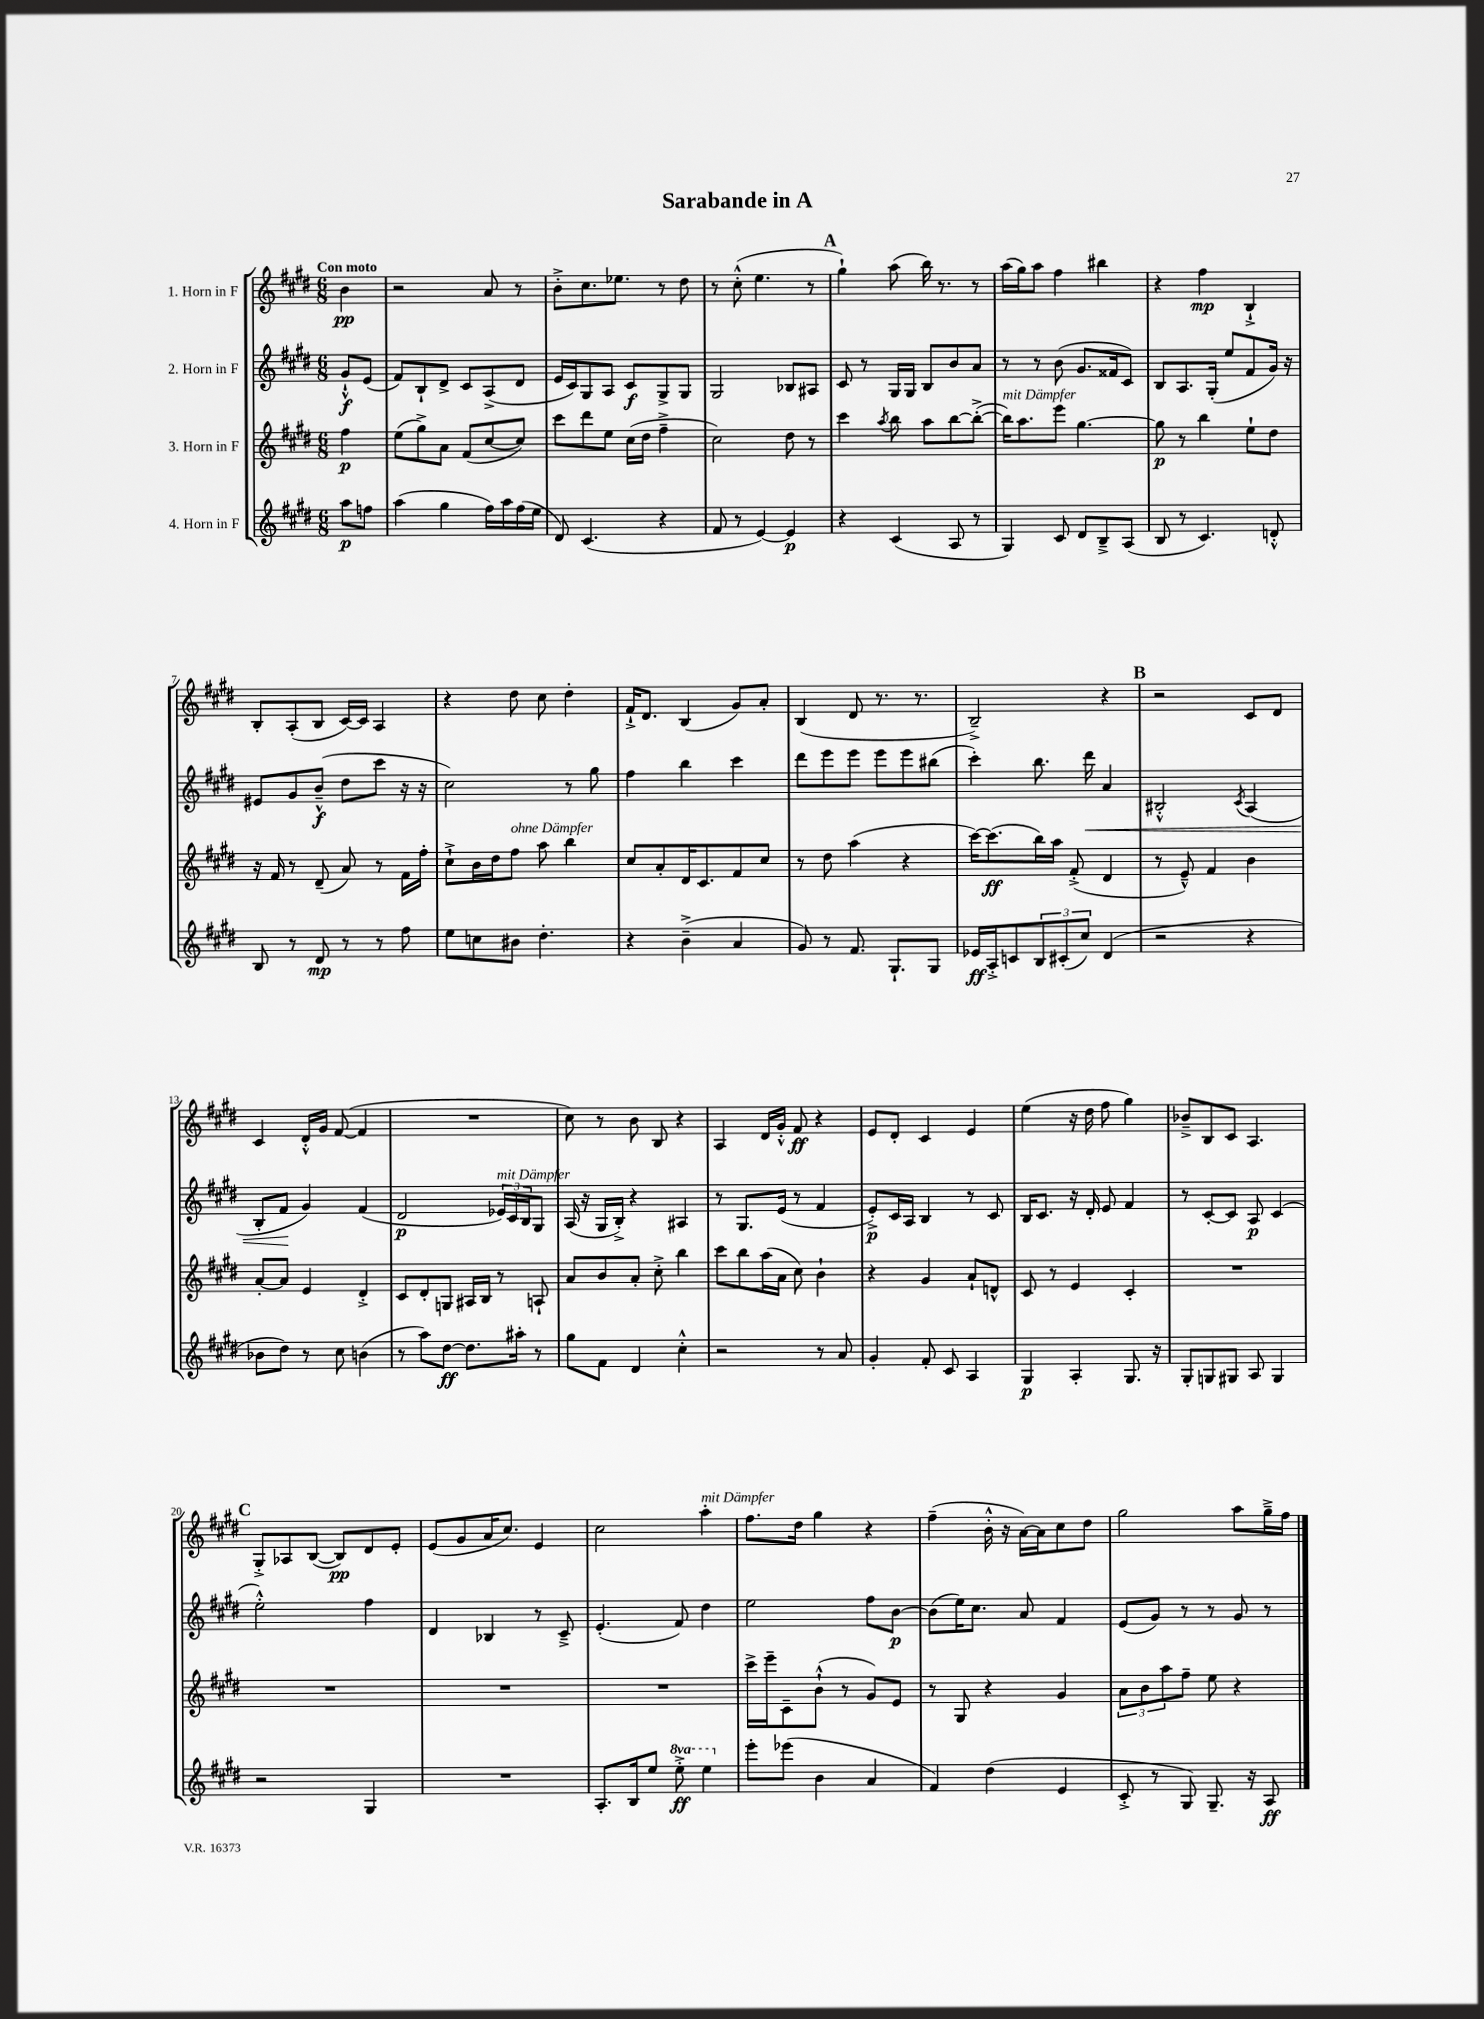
\header { title = "Sarabande in A" }
<<
\new StaffGroup <<
\new Staff = "s0" \with { instrumentName = "1. Horn in F" } {
    \clef treble \key e \major \numericTimeSignature \time 6/8 \partial 4 \tempo "Con moto"
    b'4\pp |
    r2 a'8 r8 |
    b'8-.-> cis''8. ees''8. r8 dis''8 |
    r8 cis''8-.-^( e''4. r8 |
    \mark \markup { \bold "A" } gis''4-!) a''8( b''16) r8. r8 |
    a''16( gis''16) a''8 fis''4 bis''4 |
    r4 fis''4\mp b4-!-> |
    b8-. a8-.( b8 cis'16~) cis'16 a4 |
    r4 dis''8 cis''8 dis''4-. |
    fis'16-!-> dis'8. b4( gis'8) a'8-. |
    b4( dis'8 r8. r8. |
    b2--->) r4 |
    \mark \markup { \bold "B" } r2 cis'8 dis'8 |
    cis'4 dis'16-.-^ gis'16 fis'8~( fis'4 |
    R2. |
    cis''8) r8 b'8 b8 r4 |
    a4 dis'16 gis'16-.-^ fis'8\ff r4 |
    e'8 dis'8-. cis'4 e'4 |
    e''4( r16 dis''16 fis''8 gis''4) |
    bes'8---> b8 cis'8 a4. |
    \mark \markup { \bold "C" } gis8-.-> aes8 b8~( b8\pp) dis'8 e'8-. |
    e'8( gis'8 a'16 cis''8.) e'4 |
    cis''2 a''4-.^\markup { \italic "mit Dämpfer" } |
    fis''8. dis''16 gis''4 r4 |
    fis''4--( b'16-.-^ r16 a'16~) a'16 cis''8 dis''8 |
    gis''2 a''8 gis''16---> fis''16 \bar "|." |
}
\new Staff = "s1" \with { instrumentName = "2. Horn in F" } {
    \clef treble \key e \major \numericTimeSignature \time 6/8 \partial 4
    gis'8-!-^\f e'8( |
    fis'8) b8-! dis'8-> cis'8 a8->( dis'8 |
    e'16 cis'16) gis8 a8 cis'8\f gis8-> gis8 |
    gis2 bes8 ais8 |
    \mark \markup { \bold "A" } cis'8 r8 gis16 gis16 b8 b'8 a'8 |
    r8 r8 b'8( gis'8. fisis'16 cis'8) |
    b8 a8. gis16-.( e''8 fis'8 gis'16) r16 |
    eis'8 gis'8 b'8---^\f( dis''8 cis'''8 r16 r16 |
    cis''2) r8 gis''8 |
    fis''4 b''4 cis'''4 |
    dis'''8 e'''8 e'''8 e'''8 e'''8 bis''8( |
    cis'''4-.) b''8. dis'''16\< a'4 |
    \mark \markup { \bold "B" } bis2-.-^ \acciaccatura { cis'8 } a4( |
    b8-. fis'8\! gis'4) fis'4( |
    dis'2\p \tuplet 3/2 { ees'16^\markup { \italic "mit Dämpfer" }) cis'16 b16 } gis8 |
    a16( r16 gis16 b16-.->) r4 ais4 |
    r8 gis8. e'16( r8 fis'4 |
    e'8-.->\p) cis'16 a16 b4 r8 cis'8 |
    b16 cis'8. r16 dis'16-. e'8 fis'4 |
    r8 cis'8~-. cis'8 a8\p cis'4( |
    \mark \markup { \bold "C" } e''2-.-^) fis''4 |
    dis'4 bes4 r8 cis'8---> |
    e'4.-.( fis'8) dis''4 |
    e''2 fis''8 b'8~\p |
    b'8( e''16) cis''8. a'8 fis'4 |
    e'8( gis'8) r8 r8 gis'8 r8 \bar "|." |
}
\new Staff = "s2" \with { instrumentName = "3. Horn in F" } {
    \clef treble \key e \major \numericTimeSignature \time 6/8 \partial 4
    fis''4\p |
    e''8( gis''8->) a'8 fis'8( cis''8~ cis''8) |
    cis'''8 dis'''8 e''8 cis''16( dis''16 fis''4---> |
    cis''2) dis''8 r8 |
    \mark \markup { \bold "A" } cis'''4 \acciaccatura { a''8 } b''8 a''8 b''8~ b''8~-.->( |
    b''16^\markup { \italic "mit Dämpfer" }) a''8. e'''8 gis''4.~ |
    gis''8\p r8 b''4 e''8-! dis''8 |
    r16 fis'16 r8 dis'8--( a'8) r8 fis'16 fis''16-. |
    cis''8-!-> b'16 dis''16 fis''8^\markup { \italic "ohne Dämpfer" } a''8 b''4 |
    cis''8 a'8-. dis'16 cis'8. fis'8 cis''8 |
    r8 dis''8 a''4( r4 |
    cis'''16~) cis'''8.\ff( b''16) a''16 fis'8-.->( dis'4 |
    \mark \markup { \bold "B" } r8 e'8---^) fis'4 b'4 |
    a'8~-. a'8 e'4 dis'4-.-> |
    cis'8 dis'8-. g8 ais16 b16 r8 a8-! |
    a'8 b'8 a'8-. cis''8-.-> b''4 |
    cis'''8 b''8 a''16( a'16 cis''8) b'4-! |
    r4 gis'4 a'8-! d'8-^ |
    cis'8 r8 e'4 cis'4-. |
    R2. |
    \mark \markup { \bold "C" } R2. |
    R2. |
    R2. |
    cis'''16-> e'''16-- cis'8-- b'8-!-^( r8 gis'8) e'8 |
    r8 gis8 r4 gis'4 |
    \tuplet 3/2 { a'8 b'8 a''8 } fis''8-- e''8 r4 \bar "|." |
}
\new Staff = "s3" \with { instrumentName = "4. Horn in F" } {
    \clef treble \key e \major \numericTimeSignature \time 6/8 \set Staff.ottavationMarkups = #ottavation-simple-ordinals \partial 4
    a''8\p f''8 |
    a''4( gis''4 fis''16) a''16 fis''16( e''16 |
    dis'8) cis'4.( r4 |
    fis'8 r8 e'4~) e'4\p |
    \mark \markup { \bold "A" } r4 cis'4( a8 r8 |
    gis4) cis'8 dis'8 b8---> a8( |
    b8 r8 cis'4.) d'8-.-^ |
    b8 r8 dis'8\mp r8 r8 fis''8 |
    e''8 c''8 bis'8 dis''4.-. |
    r4 b'4--->( a'4 |
    gis'8) r8 fis'8. gis8.-! gis8 |
    ees'16\ff a16-.-> c'8 \tuplet 3/2 { b8 cis'8-.( cis''8) } dis'4( |
    \mark \markup { \bold "B" } r2 r4 |
    bes'8 dis''8) r8 cis''8 b'4( |
    r8 a''8) dis''8~\ff dis''8. ais''16-. r8 |
    gis''8 fis'8 dis'4 cis''4-.-^ |
    r2 r8 a'8 |
    gis'4-. fis'8-. cis'8 a4 |
    gis4\p a4-. gis8. r16 |
    gis8-. g8 gis8 a8 gis4 |
    \mark \markup { \bold "C" } r2 gis4 |
    R2. |
    a8.-. b16 e''8 \ottava #1 e'''8-.->\ff e'''4 \ottava #0 |
    e'''8-. ees'''8( b'4 a'4 |
    fis'4) dis''4( e'4 |
    cis'8-.-> r8 gis8) gis8.-- r16 a8\ff \bar "|." |
}
>>
>>
